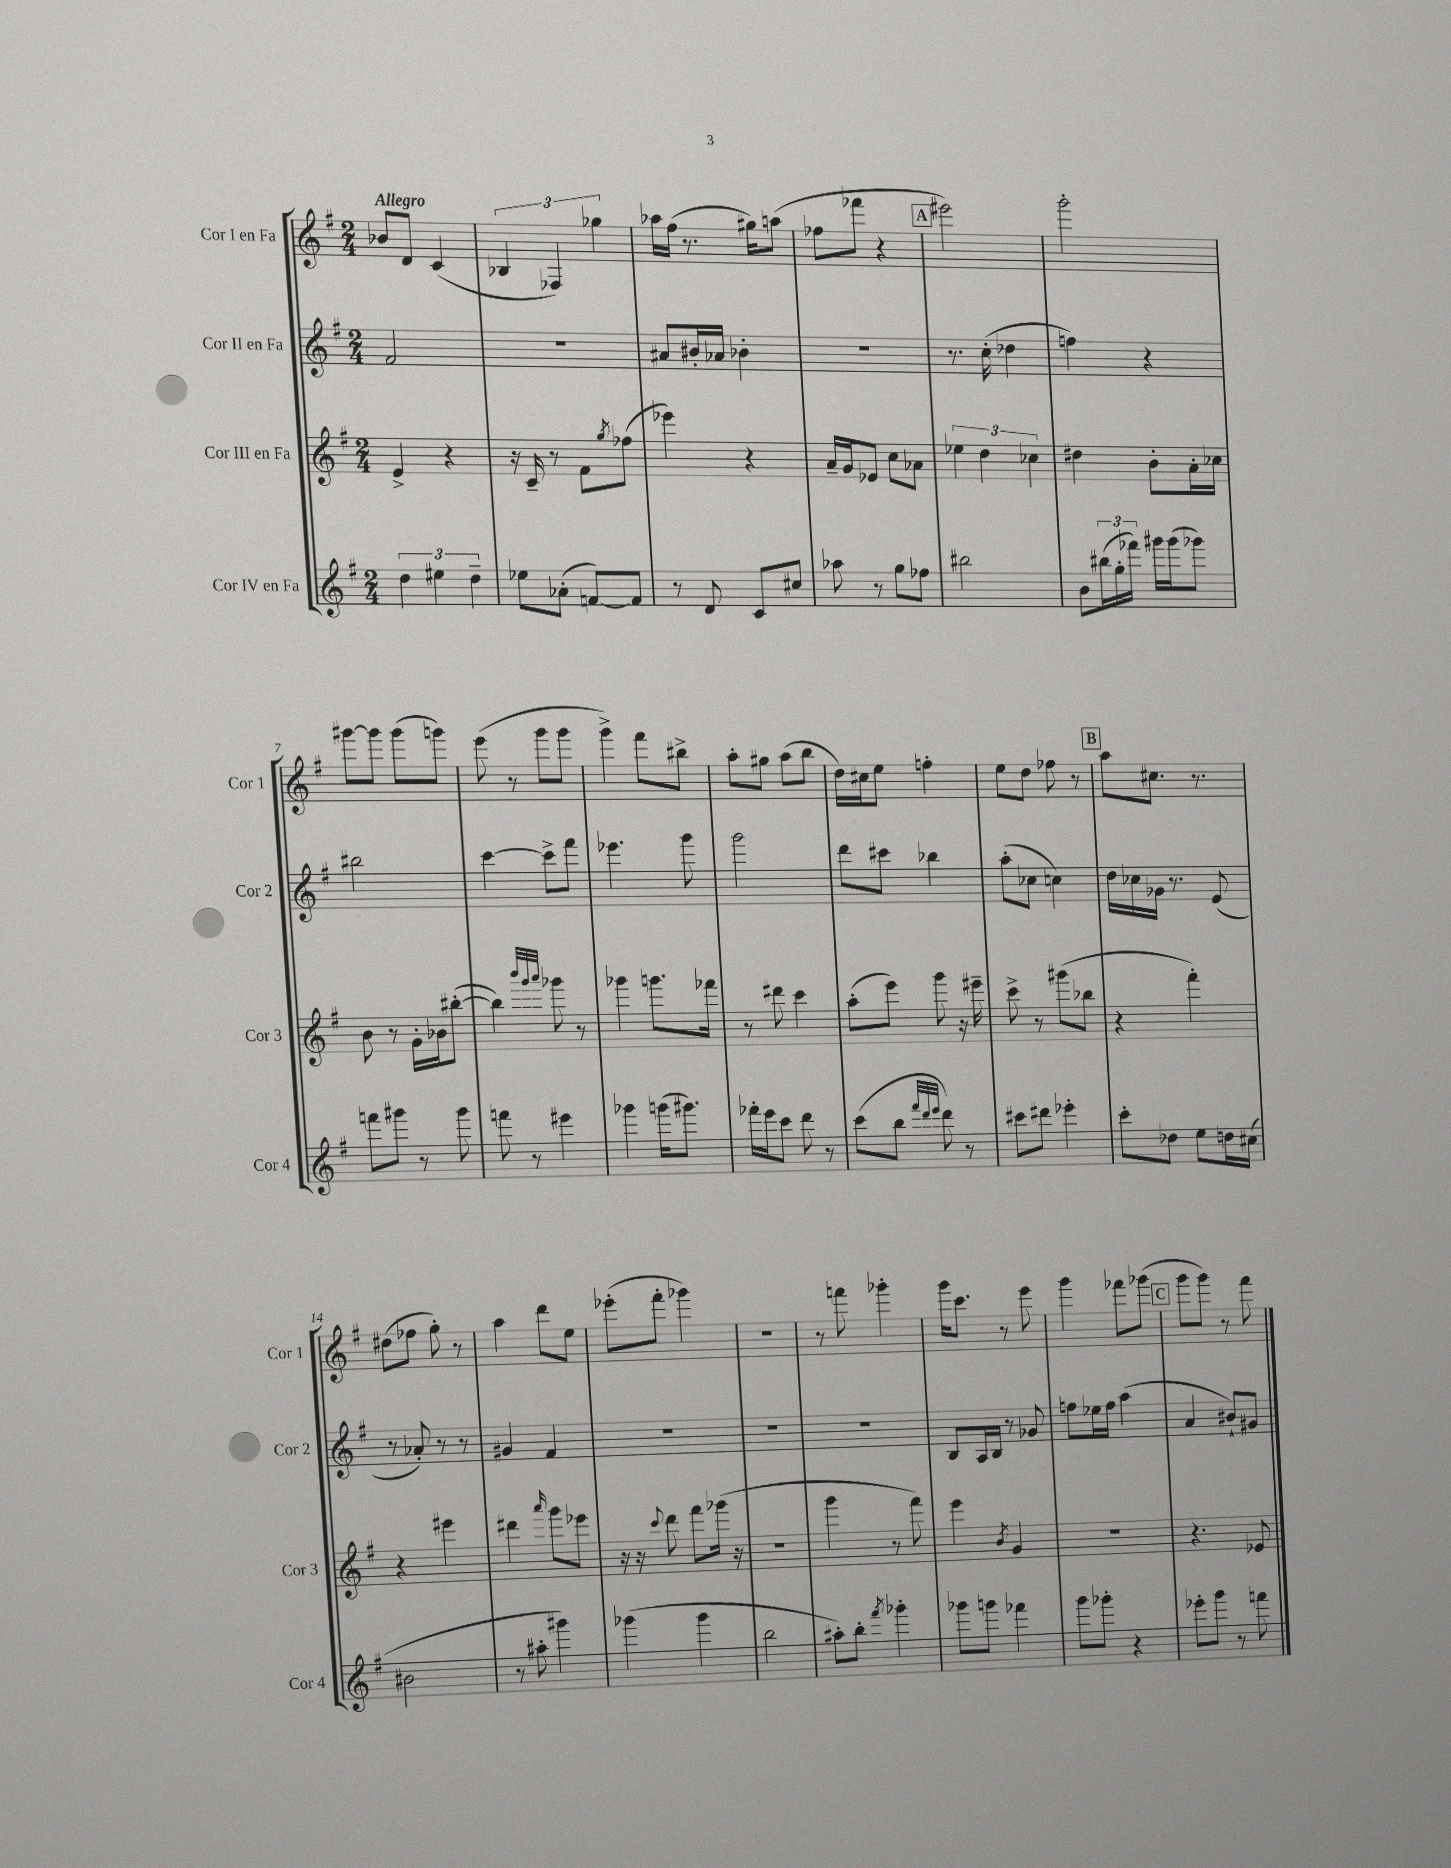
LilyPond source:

<<
\new StaffGroup <<
\new Staff = "s0" \with { instrumentName = "Cor I en Fa" shortInstrumentName = "Cor 1" } {
    \clef treble \key g \major \numericTimeSignature \time 2/4 \tempo "Allegro"
    bes'8 d'8 c'4( |
    \tuplet 3/2 { bes4 fes4) ges''4 } |
    aes''16 fis''16( r8. gis''16) a''8( |
    fes''8 fes'''8 r4 |
    \mark \markup { \box "A" } eis'''2) |
    g'''2-. |
    gis'''8~ gis'''8 gis'''8( g'''8) |
    e'''8( r8 g'''8 g'''8 |
    g'''4->) fis'''8 bis''8-> |
    a''8-. gis''8 a''8( b''8 |
    d''16) cis''16 e''8 f''4-. |
    e''8 d''8 fes''8 r8 |
    \mark \markup { \box "B" } a''8 cis''8. r8. |
    dis''8( fes''8 g''8-.) r8 |
    a''4 d'''8 e''8 |
    ees'''8-.( fis'''8-. ges'''4) |
    R2 |
    r8 f'''8 ges'''4-. |
    g'''16 c'''8. r8 e'''8 |
    g'''4 fes'''8 ges'''8( |
    \mark \markup { \box "C" } g'''8 g'''8) r8 fis'''8 \bar "|." |
}
\new Staff = "s1" \with { instrumentName = "Cor II en Fa" shortInstrumentName = "Cor 2" } {
    \clef treble \key g \major \numericTimeSignature \time 2/4
    fis'2 |
    r2 |
    ais'8 bis'16-. aes'16 bes'4-. |
    r2 |
    \mark \markup { \box "A" } r8. c''16-.( des''4 |
    f''4) r4 |
    bis''2 |
    c'''4~ c'''8-> fis'''8 |
    ees'''4. g'''8 |
    g'''2 |
    d'''8 cis'''8 bes''4 |
    a''8-.( ces''8 c''4) |
    \mark \markup { \box "B" } d''16 ces''16 ges'16 r8. e'8( |
    r8 aes'8-.) r8 r8 |
    gis'4 fis'4 |
    R2 |
    R2 |
    R2 |
    b8 a16 b16 r8 ges'8 |
    f''8 ees''16 f''16 a''4( |
    \mark \markup { \box "C" } a'4 bis'8-!) gis'8 \bar "|." |
}
\new Staff = "s2" \with { instrumentName = "Cor III en Fa" shortInstrumentName = "Cor 3" } {
    \clef treble \key g \major \numericTimeSignature \time 2/4
    e'4-> r4 |
    r16 c'16-- r8 fis'8 \acciaccatura { g''8 } fes''8( |
    ees'''4) r4 |
    a'16-- g'16 ees'8 c''8 aes'8 |
    \mark \markup { \box "A" } \tuplet 3/2 { ees''4 d''4 ces''4 } |
    dis''4 b'8-. a'16-. ces''16 |
    b'8 r8 g'16-. bes'16 bis''8~-.( |
    bis''4) \grace { b'''32 g'''32 a'''32 } ges'''8 r8 |
    ges'''4 g'''8. fes'''16 |
    r8 dis'''8 c'''4 |
    a''8-.( e'''8) g'''8 r16 eis'''16-- |
    c'''8-> r8 gis'''8( bes''8 |
    \mark \markup { \box "B" } r4 fis'''4-.) |
    r4 eis'''4 |
    dis'''4 \grace { a'''16 } g'''8 ees'''8 |
    r16 r16 \appoggiatura { c'''8 } d'''8 fis'''8 ges'''16( r16 |
    r2 |
    g'''4 r8 fis'''8) |
    e'''4 \acciaccatura { b'8 } g'4 |
    r2 |
    \mark \markup { \box "C" } r4. ees'8 \bar "|." |
}
\new Staff = "s3" \with { instrumentName = "Cor IV en Fa" shortInstrumentName = "Cor 4" } {
    \clef treble \key g \major \numericTimeSignature \time 2/4
    \tuplet 3/2 { d''4 eis''4 d''4-- } |
    ees''8 aes'8-.( f'8~) f'8 |
    r8 d'8 c'8 cis''8 |
    aes''8 r8 g''8 fes''8 |
    \mark \markup { \box "A" } bis''2 |
    b'8 \tuplet 3/2 { bis''16( g''16-. fes'''16) } gis'''16 gis'''16( ges'''8) |
    f'''8 gis'''8 r8 gis'''8 |
    f'''8 r8 eis'''4 |
    ges'''4 g'''16( gis'''8.) |
    fes'''16-. e'''16 c'''8 d'''8 r8 |
    c'''8( b''8 \grace { fis'''32 d'''32 e'''32 } d'''8) r8 |
    cis'''8 dis'''8 ees'''4-. |
    \mark \markup { \box "B" } c'''8-. des''8 e''8 d''16 cis''16( |
    bis'2 |
    r8 ais''8-. gis'''4) |
    ges'''4( ges'''4 |
    b''2 |
    ais''8-.) b''8-. \acciaccatura { fis'''8 } ges'''4-. |
    ges'''8 g'''8 fes'''4 |
    g'''8 ges'''8-. r4 |
    \mark \markup { \box "C" } ees'''8-. g'''8 r8 f'''8 \bar "|." |
}
>>
>>
